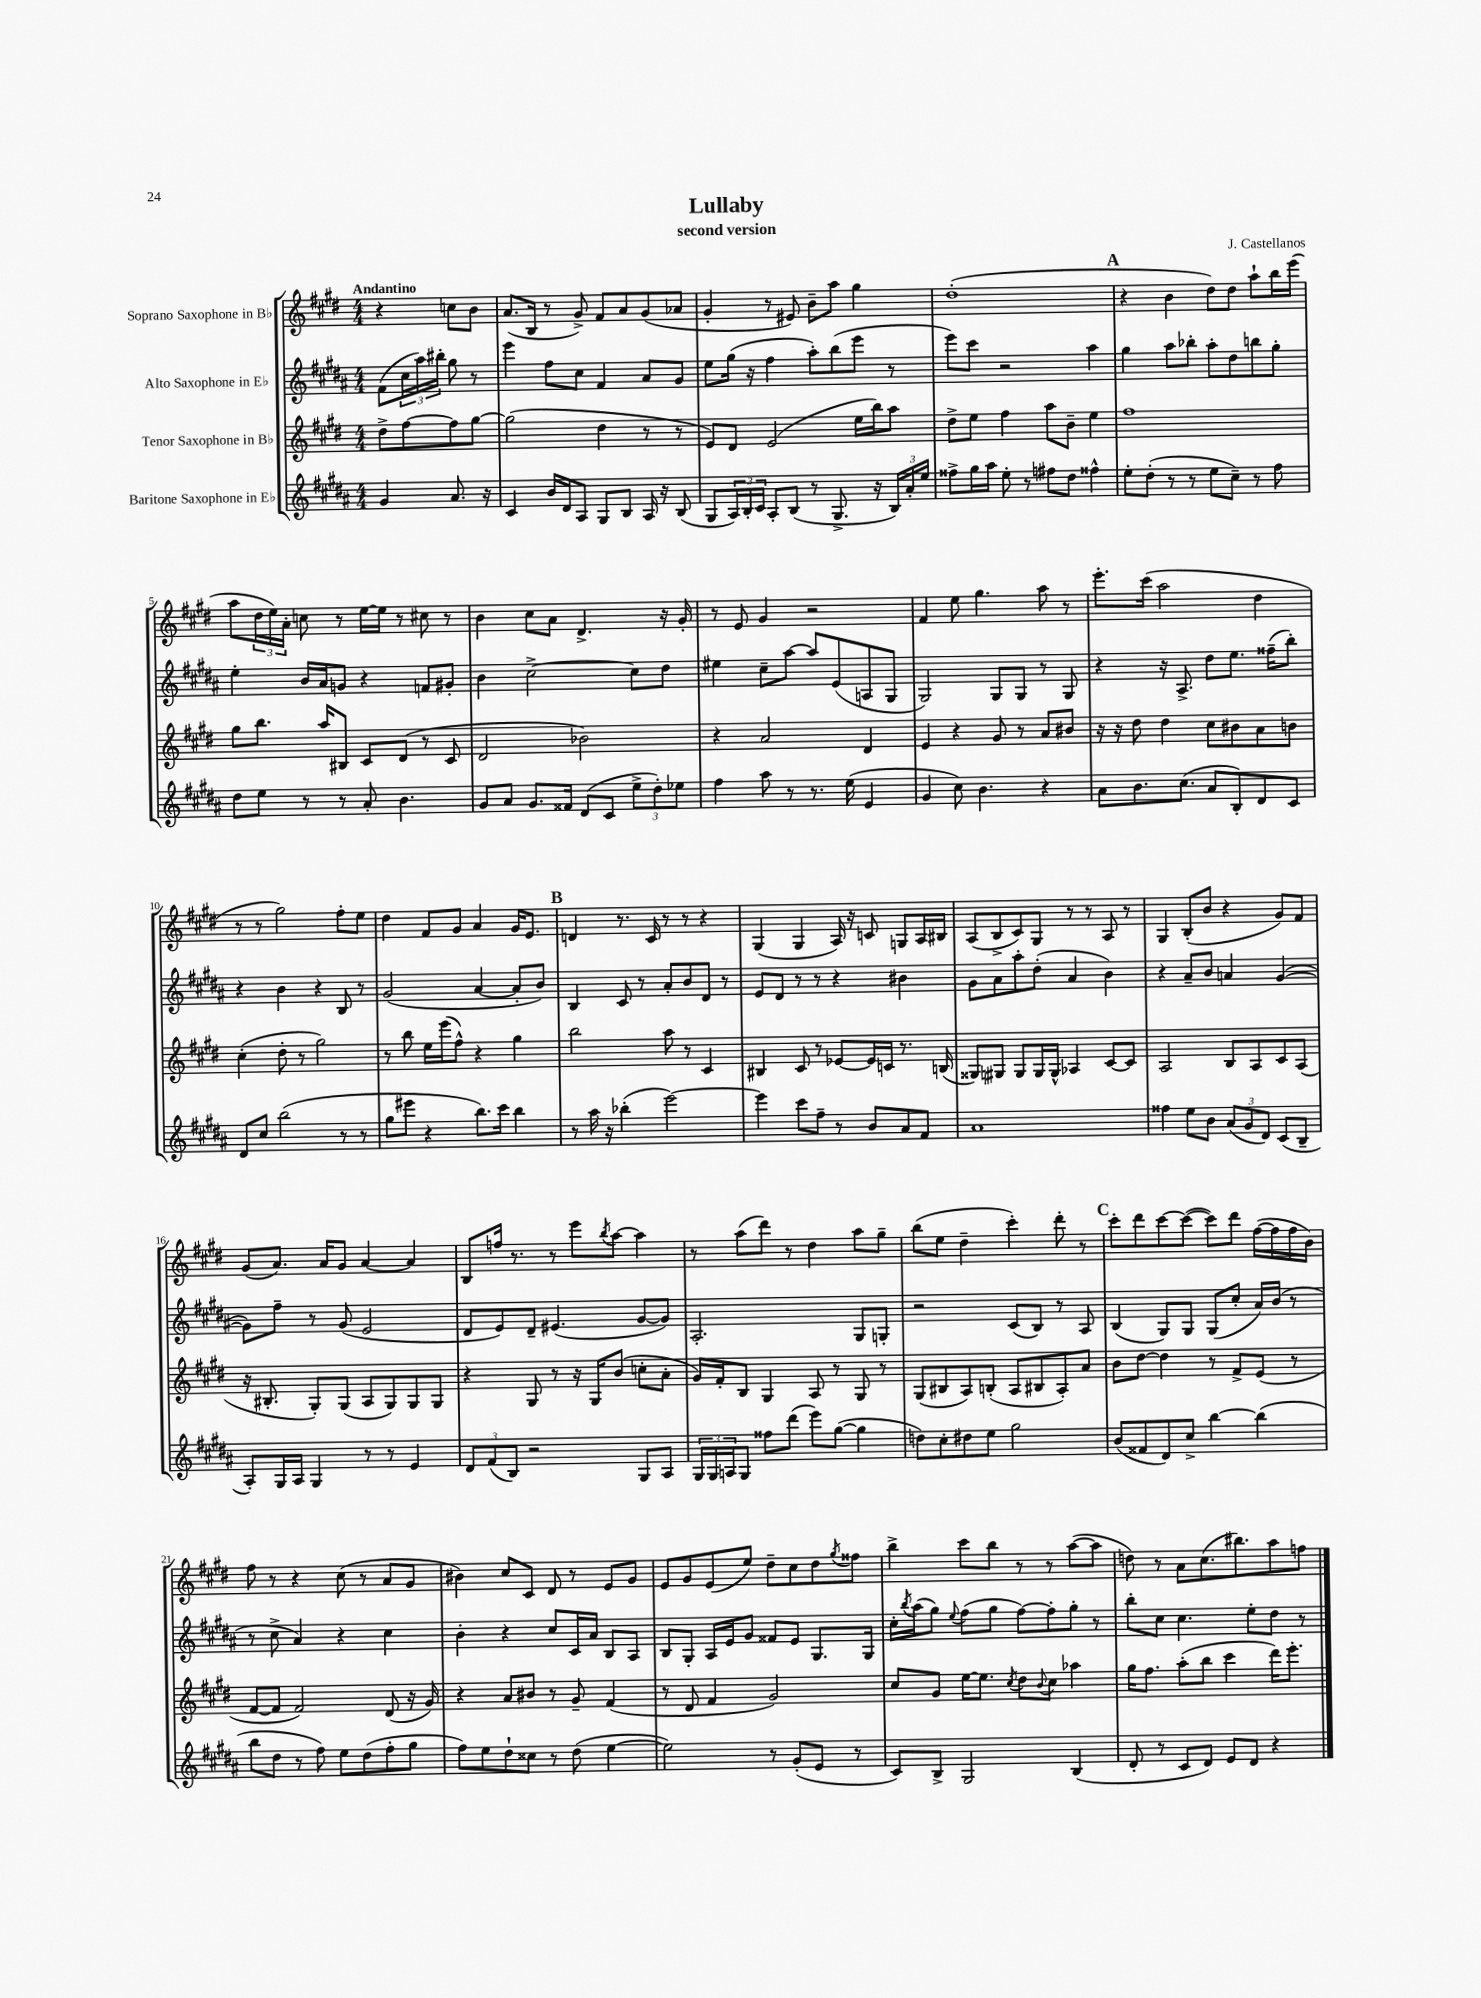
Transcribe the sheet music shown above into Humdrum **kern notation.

**kern	**kern	**kern	**kern
*part4	*part3	*part2	*part1
*staff4	*staff3	*staff2	*staff1
*I"Baritone Saxophone in E♭	*I"Tenor Saxophone in B♭	*I"Alto Saxophone in E♭	*I"Soprano Saxophone in B♭
*clefG2	*clefG2	*clefG2	*clefG2
*k[f#c#g#d#a#]	*k[f#c#g#d#]	*k[f#c#g#d#a#]	*k[f#c#g#d#]
*M4/4	*M4/4	*M4/4	*M4/4
=	=	=	=
!	!	!	!LO:TX:a:B:t=Andantino
4g#/	8dd#^\L	(8f#\L	4r
.	[8ff#\	24cc#\L	.
.	.	24aa#\)	.
.	.	24bb#X'\JJ	.
8.a#/	8ff#\]	8gg#\	8ccn\L
.	[8gg#\J	8r	8b\J
16r	.	.	.
=1	=1	=1	=1
4c#/	(2gg#\]	4eee\	(8.a/L
.	.	.	16B/Jk
16b/LL	.	8ff#\L	8r
16d#/J	.	.	.
8A#/J	.	8cc#\J	8g#^/)
8G#/L	4dd#\	4f#/	8f#/L
8B/J	.	.	8a/
16A#/	8r	8a#/L	(8g#/
16r	.	.	.
(8B/	8r	8g#/J	8a-X/J
=2	=2	=2	=2
8G#/L	8e/L)	8ee\L	4g#'/
24A#/L)	8d#/J	(16gg#\Jk	.
24B'/	.	.	.
.	.	16r	.
24c#/JJ	.	.	.
8A#'/L	(2e/	4ff#\	8r
(8B/J	.	.	8e#X/)
8r	.	8aa#'\L)	8b~\L
8.G#^/	.	(8bb\	8aa\J
.	16ee\LL	8eee\J	4gg#\
16r	16bb\J)	.	.
24B/LL)	8aa\J	8r	.
24a#'/	.	.	.
24ee/JJ	.	.	.
=3	=3	=3	=3
8ff##X^\L	8dd#^\L	8eee\L)	(1dd#'
16gg#\L	8ee\J	8ccc#\J	.
16aa#\JJ	.	.	.
8ee'\	4ff#\	2r	.
8r	.	.	.
8ff#X\L	8aa\L	.	.
8dd#\J	8b~\J	.	.
4ff##X^^\	4ee\	4aa#\	.
!!LO:REH:place=s1:t=A
=4	=4	=4	=4
8ee'\L	1ff#	4gg#\	4r
(8dd#'\J	.	.	.
8r	.	8aa#\L	4b\
8r	.	8bb-X'\J	.
8ee\L	.	8aa#'\L	8dd#\L)
8cc#~\J)	.	8dd#\	8dd#\J
8r	.	8bbn\	8aa`\L
8ff#\	.	8gg#'\J	16bb\L
.	.	.	(16eee\JJ
!!LO:LB:g=z
=5	=5	=5	=5
8dd#\L	8gg#\L	4ee'\	8aa\L
8ee\J	8.bb\J	.	24dd#\L
.	.	.	24ee\)
.	.	.	24a'\JJ
8r	.	16b/LL	8ccn\
.	16aa/KL	16a#/J	.
8r	8B#X/J	8gn/J	8r
8a#'/	8c#/L	4r	[16ee\LL
.	.	.	16ee\JJ]
4.b\	(8d#/J	.	8r
.	8r	8fn/L	8cc#X\
.	8c#/	8g#X'/J	8r
=6	=6	=6	=6
8g#/L	2d#/	4b\	4b\
8a#/J	.	.	.
8.g#/L	.	[2cc#^\	8cc#\L
.	.	.	8a\J
16f##X/Jk	.	.	.
(8d#/L	2b-X\)	.	4.d#^/
8c#/J	.	.	.
12ee^\L	.	8cc#\L]	.
12dd#'\)	.	.	.
.	.	8dd#\J	16r
12ee-X\J	.	.	.
.	.	.	16g#'/
=7	=7	=7	=7
4ff#\	4r	4ee#X\	8r
.	.	.	8e/
8aa#\	2a/	8cc#~\L	4g#/
8r	.	[8aa#\J	.
8.r	.	8aa#/L]	2r
.	.	(8e/	.
(16ee\	.	.	.
4e/	4d#/	8An/	.
.	.	8G#/J	.
=8	=8	=8	=8
4g#/	4e/	2G#/)	4f#/
8cc#\)	4r	.	8ee\
4.b\	.	.	4.gg#\
.	8g#/	8G#/L	.
.	8r	8G#/J	.
4r	8a/L	8r	8aa\
.	8b#X/J	8G#/	8r
=9	=9	=9	=9
8a#\L	16r	4r	8.eee'\L
.	16r	.	.
8.b\	8dd#\	.	.
.	.	.	(16ccc#\Jk
.	4dd#\	16r	2aa\
(8.cc#\J	.	8.A#^/	.
8a#/L	8cc#\L	8dd#\L	.
8B'/)	8b#X\	8.ee\J	.
8d#/	8a\	.	4dd#\
.	.	(16ff##X~\KL	.
8c#/J	8bn\J	8bb'\J)	.
!!LO:LB:g=z
=10	=10	=10	=10
8d#/L	(4cc#'\	4r	8r
8cc#/J	.	.	8r
(2bb\	8dd#'\	4b\	2gg#\)
.	8r	.	.
.	2gg#\)	4r	.
8r	.	8B/	8ff#'\L
8r	.	8r	8ee\J
=11	=11	=11	=11
8gg#\L	8r	(2g#/	4dd#\
8eee#X\J	8bb\	.	.
4r	16ee\LL	.	8f#/L
.	(16eee\J	.	.
.	8ff#^^\J)	.	8g#/J
8.bb\L)	4r	[4a#/	4a/
16ccc#\Jk	.	.	.
4bb\	4gg#\	8a#'/L]	16g#/KL
.	.	.	8.e/J
.	.	8b/J)	.
!!LO:REH:place=s1:t=B
=12	=12	=12	=12
8r	2bb\	4B/	4dn/
16aa#\	.	.	.
16r	.	.	.
(4bb-X'\	.	8c#/	8.r
.	.	8r	.
.	.	.	16c#/
[2eee\)	8aa\	8a#'/L	8r
.	8r	8b/	8r
.	4c#/	8d#/J	4r
.	.	8r	.
=13	=13	=13	=13
4eee\]	4B#X/	8e/L	(4G#/
.	.	8d#/J	.
8ccc#\L	8c#/	8r	4G#/
8ff#~\J	8r	8r	.
8r	[8e-X/L	4r	16A/)
.	.	.	16r
8b/L	16e-/L]	.	8cn/
.	16cn/JJ	.	.
8a#/	8.r	4b#X\	8Gn/L
8f#/J	.	.	16A/L
.	(16Bn/	.	16B#X/JJ
=14	=14	=14	=14
1a#	8G##X/L)	8g#\L	(8A/L
.	8G#X/J	8a#\	8B^/
.	8G#/L	8aa#'\	8c#/)
.	16G#/L	(8dd#'\J	8G#/J
.	16G#^^/JJ	.	.
.	4A-X/	4a#/	8r
.	.	.	8r
.	[8c#/L	4b\)	8A/
.	8c#/J]	.	8r
=15	=15	=15	=15
4ff##X\	2A/	4r	4G#/
8ee\L	.	8a#~/L	(8B'/L
8b\J	.	8b/J	8b/J
(12a#/L	8B/L	4an/	4r
12g#/	.	.	.
.	8A/	.	.
12d#/J)	.	.	.
(8c#/L	8c#/	([4g#/	8g#/L)
8B~/J	(8A/J	.	8f#/J
!!LO:LB:g=z
=16	=16	=16	=16
8A#'/L)	16r	8g#\L])	(8g#/L
.	8.B#X'/	.	.
16G#/L	.	8ff#~\J	8.a/J)
16A#/JJ	.	.	.
4G#/	8G#'/L)	8r	.
.	.	.	16a/KL
.	(8G#/J	(8g#/	8g#/J
8r	8A/L	2e/	[4a/
8r	8G#/)	.	.
4e/	8G#/	.	4a/]
.	8G#/J	.	.
=17	=17	=17	=17
12d#/L	4r	8d#/L	8B/L
(12f#/	.	.	.
.	.	8e/)	16ffn/Jk
12B/J)	.	.	.
.	.	.	8.r
2r	8G#/	8d#~/J	.
.	8r	(4.e#X/	8r
.	16r	.	8eee\L
.	16G#/KL	.	.
.	.	.	8qbb/
.	(8b/J	.	[8aa\J
8G#/L	8ccn'\L	[8g#/L	4aa\]
8A#/J	8a'\J	8g#/J])	.
=18	=18	=18	=18
24G#/LL	16g#/LL)	2.A#'/	8r
24G#/	.	.	.
.	16f#'/J	.	.
24An/J	.	.	.
8G#/J	8B/J	.	(8aa\L
8ff##X\L	4G#/	.	8ddd#\J)
(8ddd#\J	.	.	8r
8eee\L)	8A/	.	4dd#\
([8gg#\J	8r	.	.
4gg#\]	8G#/	8G#/L	8aa\L
.	8r	8Gn'/J	8gg#~\J
=19	=19	=19	=19
8ddn\L)	(8G#/L	2r	(8bb\L
8cc#'\	8B#X/	.	8ee\J
8dd#X\	8A/)	.	4dd#~\
8ee\J	(8Bn'/J	.	.
2gg#\	8A/L	(8c#/L	4ccc#'\)
.	8B#X/	8B/J)	.
.	8A'/)	8r	8ddd#'\
.	8a/J	8A#/	8r
!!LO:REH:place=s1:t=C
=20	=20	=20	=20
(8b/L	8b\L	(4B/	8ccc#'\L
8f##X/	[8dd#\J	.	8ddd#\
8d#/)	4dd#\]	8G#/L)	[8ccc#\
8cc#^/J	.	8G#/J	(8ccc#\J_
[4bb\	8r	(8G#/L	8ccc#\L])
.	8f#^/L	8cc#'/J	8ddd#\J
(4bb\]	(8e/J	16a#/LL)	([16ff#\LL
.	.	(16b/JJ	16ff#\]
.	8r	8r	16ff#\
.	.	.	16b\JJ)
!!LO:LB:g=z
=21	=21	=21	=21
8bb\L	[8f#/L	8r	8ff#\
8dd#\J	8f#/J]	8cc#^\	8r
8r	2f#/)	4a#/)	4r
8ff#\)	.	.	.
8ee\L	.	4r	(8cc#\
(8dd#\	.	.	8r
8ff#'\	(8d#/	4cc#\	8a/L
8gg#\J	16r	.	8g#/J
.	16g#/)	.	.
=22	=22	=22	=22
8ff#\L)	4r	4b'\	4b#X\)
8ee\	.	.	.
8dd#`\	8a/L	4r	8cc#/L
8cc##X\J	8b#X/J	.	8c#/J
8r	8r	8cc#/L	8d#/
(8dd#\	8g#~/	16c#/L	8r
.	.	16a#/JJ	.
[4ee\	(4f#/	8B/L	8e/L
.	.	8A#/J	8g#/J
=23	=23	=23	=23
2ee\])	8r	8B/L	8e/L
.	8d#/	8G#'/J	8g#/
.	4f#/	16A#/LL	(8e/
.	.	16e/J	.
.	.	8g#/J	8ee/J)
8r	2g#/)	8f##X/L	8dd#~\L
(8g#'/L	.	8e/J	8cc#\
8e/J	.	8.G#/L	8dd#\
.	.	.	8qgg#/
8r	.	.	8ff##X\J
.	.	16G#/Jk	.
=24	=24	=24	=24
8c#/L)	8cc#/L	16cc#'\LL	4bb^\
.	.	8qbb/	.
.	.	(16aa#\J	.
8B^/J	8g#/J	8gg#\J)	.
.	.	8qqee/	.
2G#/	[16ee\KL	(8ff#\L	8ccc#\L
.	8.ee\J]	.	.
.	.	8gg#\J	8bb\J
.	8qcc#/	.	.
.	8dd#\L	[8ff#\L)	8r
.	8qqb/	.	.
.	8cc#\J	8ff#'\]	8r
(4B/	4aa-X\	8gg#'\J	([8aa\L
.	.	8r	8aa\J]
=25	=25	=25	=25
8d#'/	16gg#\KL	8bb'\L	8ddn\)
.	8.ff#\J	.	.
8r	.	8cc#\J	8r
8c#/L	(8aa'\L	4.cc#\	8a\L
8d#/J)	8bb\J	.	(8.cc#\
8e/L	4ccc#\	.	.
.	.	.	8.bb#X\)
8d#/J	.	8ee'\L	.
4r	16ddd#\KL)	8dd#\J	8aa\
.	8.eee'\J	.	.
.	.	8r	8ffn\J
==	==	==	==
*-	*-	*-	*-
